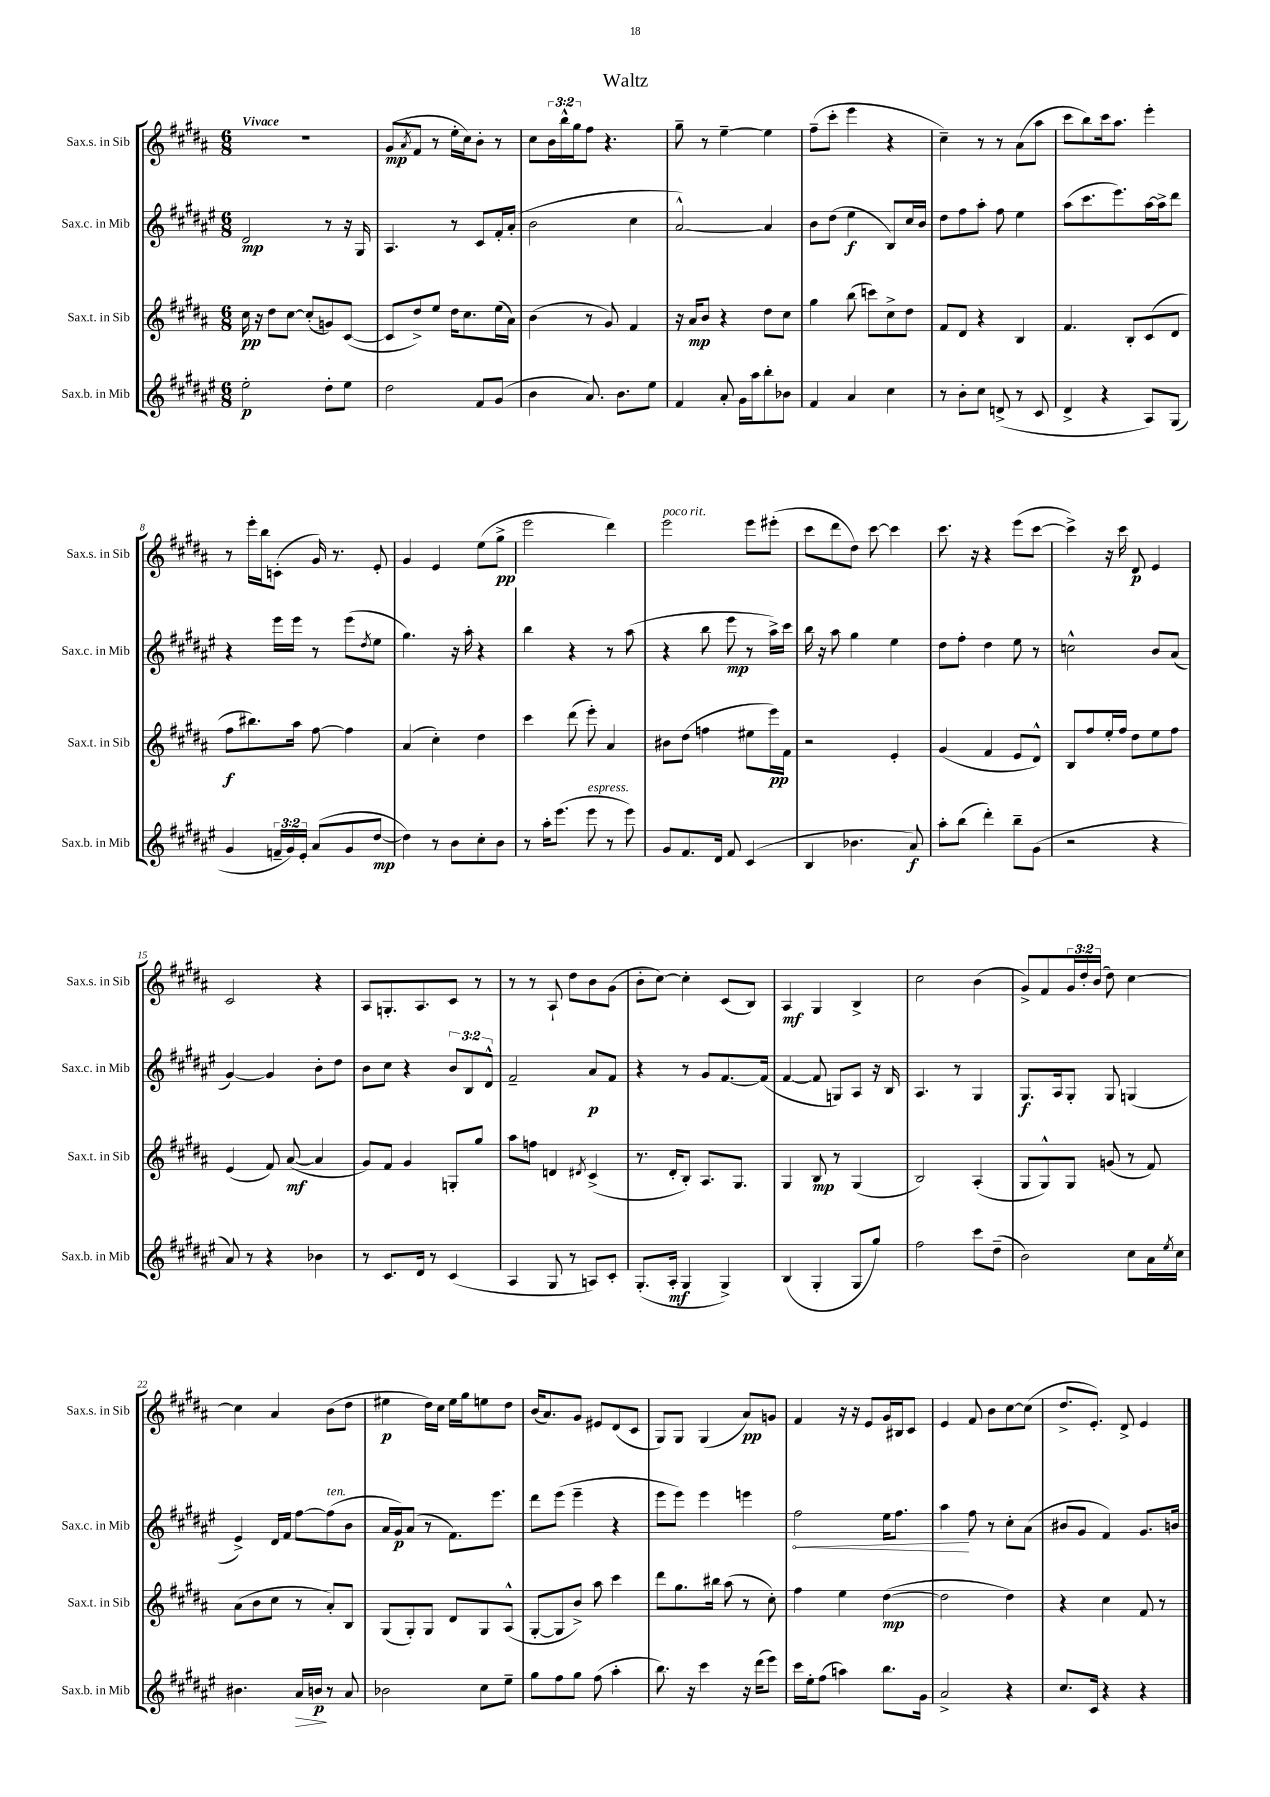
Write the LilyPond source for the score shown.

\header { title = "Waltz" }
<<
\new StaffGroup <<
\new Staff = "s0" \with { instrumentName = "Sax.s. in Sib" shortInstrumentName = "Sax.s. in Sib" } {
    \clef treble \key b \major \numericTimeSignature \time 6/8 \override Staff.TupletNumber.text = #tuplet-number::calc-fraction-text \tempo "Vivace"
    R2. |
    gis'8\mp( \acciaccatura { ais'8 } fis'8 r8 e''16-. cis''16) b'8-. r8 |
    cis''8 \tuplet 3/2 { b'16 b''16-^ gis''16 } fis''8 r4. |
    gis''8-- r8 e''4~-- e''4 |
    fis''8--( cis'''8-. e'''4 r4 |
    cis''4--) r8 r8 ais'8( ais''8 |
    cis'''8 b''8) cis'''16 ais''8. e'''4-. |
    r8 e'''16-. b''16 c'8-.( gis'16) r8. e'8-. |
    gis'4 e'4 e''8( gis''8->\pp |
    e'''2 dis'''4) |
    e'''2^\markup { \italic "poco rit." } e'''8 eis'''8-.( |
    cis'''8 dis'''8 dis''8) cis'''8~ cis'''4 |
    cis'''8. r16 r4 e'''8( cis'''8~ |
    cis'''4->) r16 cis'''16 dis'8\p e'4 |
    cis'2 r4 |
    ais8 g8.-. ais8. cis'8 r8 |
    r8 r8 ais8-! dis''8 b'8 gis'8( |
    b'8-. cis''8~) cis''4-. cis'8( b8) |
    ais4\mf gis4 b4-> |
    cis''2 b'4( |
    gis'8->) fis'8 \tuplet 3/2 { gis'16 dis''16-. b'16( } dis''8) cis''4~ |
    cis''4 ais'4 b'8( dis''8 |
    eis''4\p dis''16) cis''16 eis''16 gis''16 e''8 dis''8 |
    b'16( ais'8.) gis'8 eis'8 dis'8( cis'8 |
    gis8) gis8 gis4( ais'8\pp) g'8 |
    fis'4 r16 r16 e'8 gis'16 bis16 cis'8 |
    e'4 fis'8 b'8 cis''8~ cis''8( |
    dis''8.-> e'8.-.) dis'8-> e'4 \bar "|." |
}
\new Staff = "s1" \with { instrumentName = "Sax.c. in Mib" shortInstrumentName = "Sax.c. in Mib" } {
    \clef treble \key fis \major \numericTimeSignature \time 6/8 \override Staff.TupletNumber.text = #tuplet-number::calc-fraction-text
    dis'2\mp r8 r16 gis16 |
    ais4. r8 cis'8 fis'16-. ais'16-.( |
    b'2 cis''4 |
    ais'2~-^) ais'4 |
    b'8 dis''8( eis''4\f b8) cis''16 b'16 |
    dis''8 fis''8 ais''8-. fis''8 eis''4 |
    ais''8( cis'''8. eis'''8.) ais''16~ ais''16-> dis'''8 |
    r4 eis'''16 eis'''16 r8 eis'''8( \acciaccatura { dis''8 } eis''8 |
    gis''4.) r16 ais''16-. r4 |
    b''4 r4 r8 ais''8( |
    r4 b''8 eis'''8\mp r8 ais''16->) cis'''16 |
    b''16 r16 ais''8 gis''4 eis''4 |
    dis''8 fis''8-. dis''4 eis''8 r8 |
    c''2-^ b'8 ais'8( |
    gis'4~) gis'4 b'8-. dis''8 |
    b'8 cis''8 r4 \tuplet 3/2 { b'8 b8 dis'8-^ } |
    fis'2-- ais'8\p fis'8 |
    r4 r8 gis'8 fis'8.~ fis'16( |
    fis'4~ fis'8 g8) ais8 r16 b16 |
    ais4. r8 gis4 |
    gis8.\f ais16 gis8-. gis8 g4( |
    eis'4->) dis'16 fis'16 fis''8~ fis''8^\markup { \italic "ten." }( b'8 |
    ais'16 gis'16\p) ais'8( r8 fis'8.) eis'''8. |
    dis'''8 eis'''8( eis'''4-- r4 |
    eis'''8 eis'''8) eis'''4 e'''4 |
    \once \override Hairpin.circled-tip = ##t fis''2\< eis''16 fis''8. |
    ais''4\! fis''8 r8 cis''8-. ais'8( |
    bis'8 gis'8 fis'4) gis'8. b'16 \bar "|." |
}
\new Staff = "s2" \with { instrumentName = "Sax.t. in Sib" shortInstrumentName = "Sax.t. in Sib" } {
    \clef treble \key b \major \numericTimeSignature \time 6/8
    cis''16\pp r16 dis''8 cis''8~ cis''8-.( g'8) cis'8~( |
    cis'8 dis''8->) e''8 dis''16 cis''8. e''16( ais'16) |
    b'4( r8 gis'8) fis'4 |
    r16 ais'16\mp b'8 r4 dis''8 cis''8 |
    gis''4 b''8( c'''8) cis''8-> dis''8 |
    fis'8 dis'8 r4 b4 |
    fis'4. b8-. cis'8( dis'8 |
    fis''8\f bis''8.) ais''16 fis''8~ fis''4 |
    ais'4( cis''4-.) dis''4 |
    cis'''4 dis'''8( e'''8-.) ais'4 |
    bis'8 dis''8( f''4 eis''8 e'''16\pp) fis'16 |
    r2 e'4-. |
    gis'4( fis'4 e'8 dis'8-^) |
    b8 fis''8 e''16-. fis''16 dis''8 e''8 fis''8 |
    e'4( fis'8) ais'8~\mf( ais'4 |
    gis'8) fis'8 gis'4 g8-. gis''8 |
    ais''8 f''8 d'4 \acciaccatura { dis'8 } cis'4->( |
    r8. dis'16-. b8-.) ais8. gis8. |
    gis4 b8\mp r8 gis4( |
    b2) ais4-.( |
    gis8 gis8-^) gis8 g'8( r8 fis'8) |
    ais'8( b'8 cis''8 r8 ais'8-.) b8 |
    gis8( gis8-.) gis8 dis'8 gis8 ais8-^( |
    gis8~-. gis8 b'8->) ais''8 cis'''4 |
    dis'''8 gis''8. bis''16 ais''8( r8 cis''8-.) |
    fis''4 e''4 dis''4~\mp( |
    dis''2 dis''4) |
    r4 cis''4 fis'8 r8 \bar "|." |
}
\new Staff = "s3" \with { instrumentName = "Sax.b. in Mib" shortInstrumentName = "Sax.b. in Mib" } {
    \clef treble \key fis \major \numericTimeSignature \time 6/8 \override Staff.TupletNumber.text = #tuplet-number::calc-fraction-text
    eis''2-.\p dis''8-. eis''8 |
    dis''2 fis'8 gis'8( |
    b'4 ais'8.) b'8. eis''8 |
    fis'4 ais'8-. gis'16 ais''16 b''8-. bes'8 |
    fis'4 ais'4 cis''4 |
    r8 b'8-. cis''8 d'8->( r8 cis'8 |
    dis'4-> r4 ais8) gis8( |
    gis'4 \tuplet 3/2 { f'16-- gis'16) eis'16-. } ais'8( gis'8 dis''8~\mp |
    dis''4) r8 b'8 cis''8-. b'8 |
    r8 ais''16-. eis'''8.( eis'''8^\markup { \italic "espress." } r8 eis'''8) |
    gis'8 fis'8. dis'16 fis'8 cis'4( |
    b4 bes'4. ais'8\f) |
    ais''8-. b''8( dis'''4-.) b''8-- gis'8( |
    r2 r4 |
    ais'8) r8 r4 bes'4 |
    r8 cis'8. dis'16 r8 cis'4( |
    ais4 gis8 r8 a8) cis'8-. |
    gis8.-.( ais16-.\mf gis4 gis4->) |
    b4( gis4-. gis8 gis''8) |
    fis''2 cis'''8 dis''8--( |
    b'2) cis''8 ais'16 \acciaccatura { eis''8 } cis''16 |
    bis'4. ais'16\> b'16\p\! r8 ais'8 |
    bes'2 cis''8 eis''8-- |
    gis''8 fis''8 gis''8 fis''8( ais''4-. |
    b''8.) r16 cis'''4 r16 dis'''16( eis'''8) |
    cis'''16 eis''16-. fis''8( a''4) b''8. gis'16 |
    ais'2-> r4 |
    cis''8. cis'16 r4 r4 \bar "|." |
}
>>
>>
